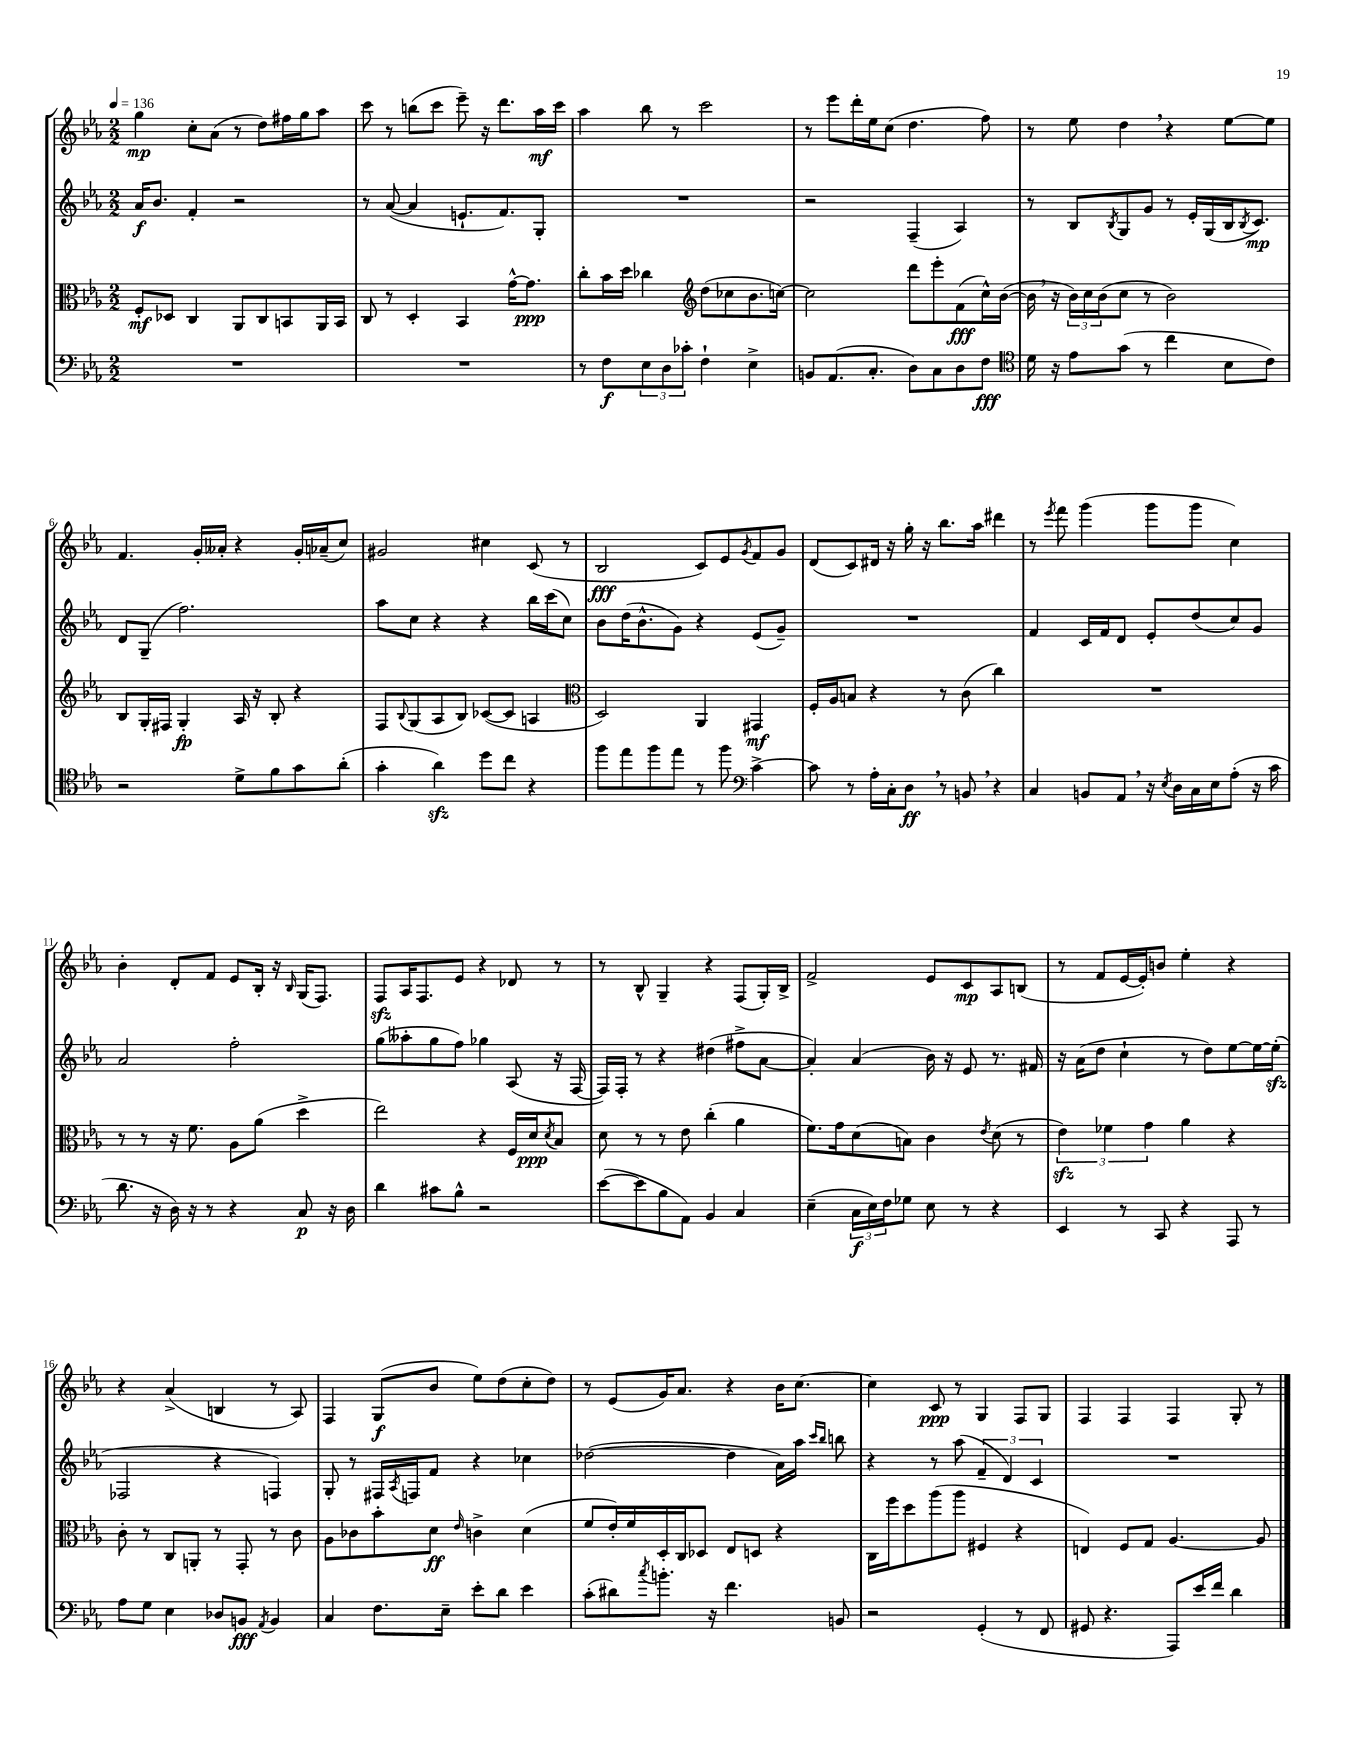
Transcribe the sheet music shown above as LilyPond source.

<<
\new StaffGroup <<
\new Staff = "s0" {
    \clef treble \key ees \major \numericTimeSignature \time 2/2 \tempo 4 = 136
    g''4\mp c''8-. aes'8( r8 d''8) fis''16 g''16 aes''8 |
    c'''8 r8 b''8( c'''8 ees'''8--) r16 d'''8. aes''16\mf c'''16 |
    aes''4 bes''8 r8 c'''2 |
    r8 ees'''8 d'''16-. ees''16 c''8( d''4. f''8) |
    r8 ees''8 d''4 \breathe r4 ees''8~ ees''8 |
    f'4. g'16-. aeses'16-. r4 g'16-. aes'16--( c''8) |
    gis'2 cis''4 c'8( r8 |
    bes2\fff c'8) ees'8 \acciaccatura { g'8 } f'8 g'8 |
    d'8( c'8) dis'16 r16 g''16-. r16 bes''8. aes''16 dis'''4 |
    r8 \acciaccatura { ees'''8 } f'''8 g'''4( g'''8 g'''8 c''4) |
    bes'4-. d'8-. f'8 ees'8 bes16-. r16 \grace { bes16 } g16( f8.) |
    f8\sfz aes16 f8. ees'8 r4 des'8 r8 |
    r8 bes8-^ g4-- r4 f8( g16-.) bes16-> |
    f'2-> ees'8 c'8\mp aes8 b8( |
    r8 f'8 ees'16~ ees'16-.) b'8 ees''4-. r4 |
    r4 aes'4->( b4 r8 aes8) |
    f4 g8\f( bes'8 ees''8) d''8( c''8-. d''8) |
    r8 ees'8( g'16) aes'8. r4 bes'16 c''8.~ |
    c''4 c'8\ppp r8 g4 f8 g8 |
    f4 f4 f4 g8-. r8 \bar "|." |
}
\new Staff = "s1" {
    \clef treble \key ees \major \numericTimeSignature \time 2/2
    aes'16\f bes'8. f'4-. r2 |
    r8 aes'8~( aes'4 e'8.-! f'8.) g8-. |
    R1 |
    r2 f4--( aes4) |
    r8 bes8 \acciaccatura { bes8 } g8 g'8 r8 ees'16-. g16( bes16 \acciaccatura { bes8 } c'8.\mp) |
    d'8 g8--( f''2.) |
    aes''8 c''8 r4 r4 bes''16 c'''16( c''8) |
    bes'8 d''16( bes'8.-^ g'8) r4 ees'8( g'8--) |
    R1 |
    f'4 c'16 f'16 d'8 ees'8-. d''8( c''8) g'8 |
    aes'2 f''2-. |
    g''8( aeses''8-. g''8 f''8) ges''4 aes8( r16 f16~ |
    f16) f16-. r8 r4 dis''4( fis''8-> aes'8~ |
    aes'4-.) aes'4( bes'16) r16 ees'8 r8. fis'16 |
    r16 aes'16( d''8 c''4-! r8 d''8) ees''8~ ees''16~ ees''16-.\sfz( |
    fes2 r4 f4) |
    g8-. r8 fis16 \acciaccatura { aes8 } f16 f'8 r4 ces''4 |
    des''2~( des''4 aes'16) aes''16 \grace { c'''16 bes''16 } b''8 |
    r4 r8 aes''8( \tuplet 3/2 { f'4-- d'4) c'4 } |
    R1 \bar "|." |
}
\new Staff = "s2" {
    \clef alto \key ees \major \numericTimeSignature \time 2/2
    f8-.\mf des8 c4 aes,8 c8 b,8 aes,16 b,16 |
    c8 r8 d4-. bes,4 g'16~-^ g'8.\ppp |
    c''8-. bes'16 d''16 ces''4 \clef treble d''8( ces''8 bes'8. c''16~) |
    c''2 d'''8 ees'''8-. f'8\fff( c''16-^) bes'16~( |
    bes'16 \breathe r16 \tuplet 3/2 { bes'16) c''16 bes'16( } c''8 r8 bes'2) |
    bes8 g16-. fis16 g4-.\fp aes16 r16 bes8-. r4 |
    f8 \appoggiatura { bes8 } g8( aes8 bes8) ces'8~( ces'8 a4 |
    \clef alto d2) aes,4 gis,4\mf |
    f16-. aes16 b8 r4 r8 c'8( c''4) |
    R1 |
    r8 r8 r16 f'8. aes8 aes'8( d''4-> |
    ees''2) r4 f16 d'16\ppp \acciaccatura { d'8 } bes8 |
    d'8 r8 r8 ees'8 c''4-.( aes'4 |
    f'8.) g'16 d'8( b8) c'4 \acciaccatura { ees'8 } d'8( r8 |
    \tuplet 3/2 { ees'4\sfz) fes'4 g'4 } aes'4 r4 |
    c'8-. r8 c8 a,8-. r8 g,8-. r8 c'8 |
    aes8 ces'8 bes'8-. d'8\ff \grace { ees'16 } c'4-> d'4( |
    f'8 ees'16-.) f'16 d16-. c16 des8 ees8 d8 r4 |
    c16 f''16 d''8 aes''8( aes''8 fis4 r4 |
    e4) f8 g8 aes4.~ aes8 \bar "|." |
}
\new Staff = "s3" {
    \clef bass \key ees \major \numericTimeSignature \time 2/2
    R1 |
    R1 |
    r8 f8\f \tuplet 3/2 { ees8 d8 ces'8-. } f4-! ees4-> |
    b,8 aes,8.( c8.-. d8) c8 d8 f8\fff |
    \clef tenor d'16 r16 ees'8 g'8( r8 c''4 bes8 c'8) |
    r2 d'8-> f'8 g'8 aes'8-.( |
    g'4-. aes'4\sfz) d''8 c''8 r4 |
    f''8 ees''8 f''8 ees''8 r8 f''8 \clef bass c'4~-> |
    c'8 r8 aes16-. c16-. d8\ff \breathe r8 b,8 \breathe r4 |
    c4 b,8 aes,8 \breathe r16 \acciaccatura { ees8 } d16 c16 ees16 aes8-.( r16 c'16 |
    d'8. r16 d16) r16 r8 r4 c8\p r16 d16 |
    d'4 cis'8 bes8-^ r2 |
    ees'8~( ees'8 bes8 aes,8) bes,4 c4 |
    ees4--( \tuplet 3/2 { c16\f ees16) f16 } ges8 ees8 r8 r4 |
    ees,4 r8 c,8 r4 aes,,8 r8 |
    aes8 g8 ees4 des8 b,8\fff \acciaccatura { aes,8 } b,4 |
    c4 f8. ees16-- ees'8-. d'8 ees'4 |
    c'8-.( dis'8) \acciaccatura { c''8 } b'8.-. r16 f'4. b,8 |
    r2 g,4-.( r8 f,8 |
    gis,8 r4. aes,,8) ees'16 f'16 d'4 \bar "|." |
}
>>
>>
